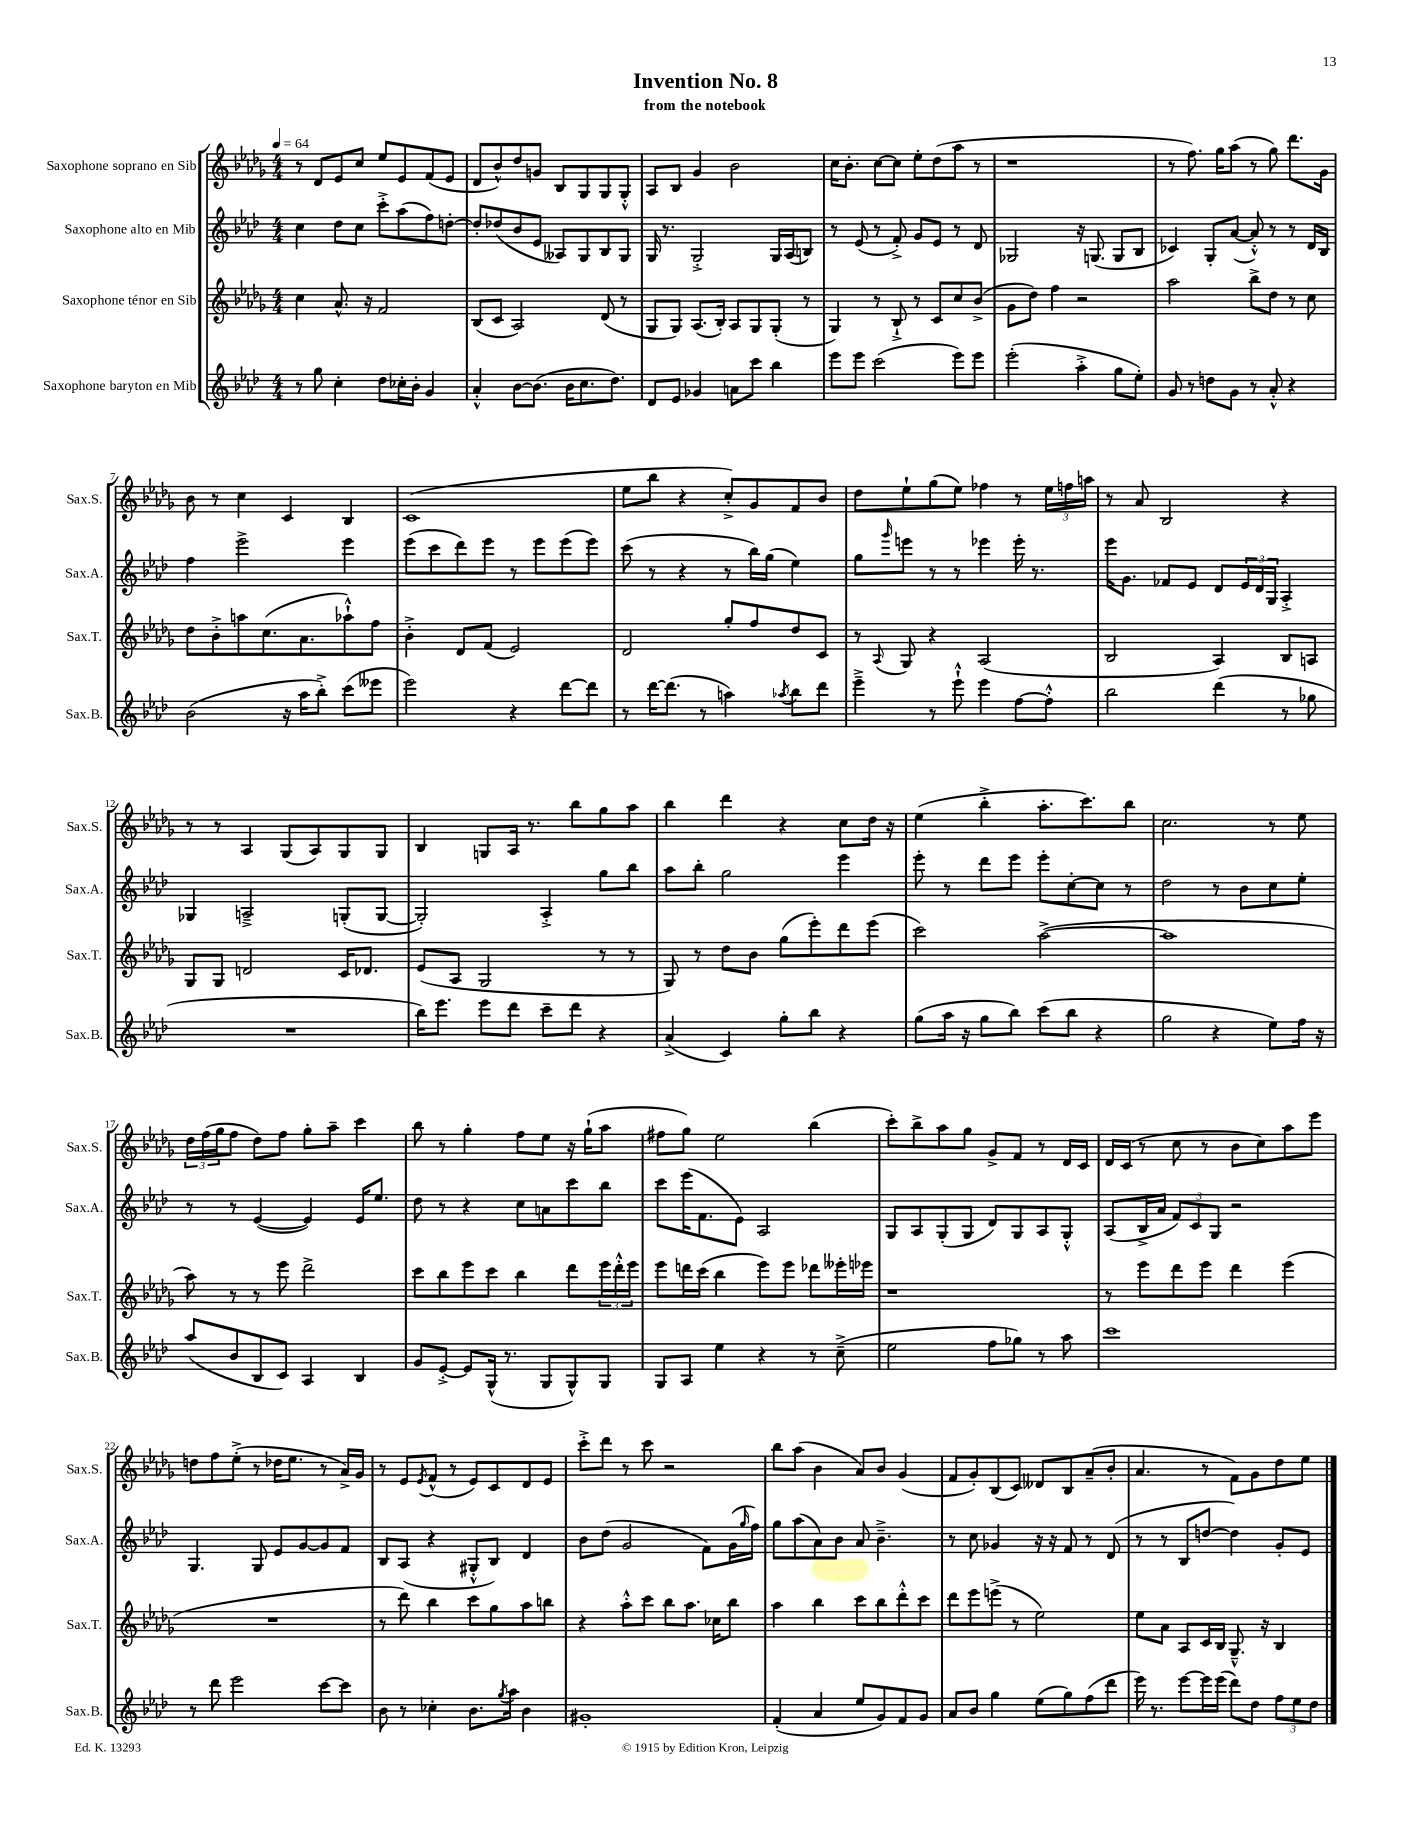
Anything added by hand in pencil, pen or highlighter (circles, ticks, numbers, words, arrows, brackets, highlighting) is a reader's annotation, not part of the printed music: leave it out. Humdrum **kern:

**kern	**kern	**kern	**kern
*staff4	*staff3	*staff2	*staff1
*clefG2	*clefG2	*clefG2	*clefG2
*k[b-e-a-d-]	*k[b-e-a-d-g-]	*k[b-e-a-d-]	*k[b-e-a-d-g-]
*M4/4	*M4/4	*M4/4	*M4/4
*MM64	*MM64	*MM64	*MM64
8r	4cc\	4cc\	8r
8gg\	.	.	8d-/L
4cc'\	8.a-^^/	8dd-\L	8e-/
.	.	8cc\J	8cc/J
.	16r	.	.
8dd-\L	2f/	8ccc'^\L	8ee-/L
16cc-'\L	.	(8aa-\	8e-/
16b-'\JJ	.	.	.
4g/	.	8ff\)	(8f/
.	.	[8dd'\J	8e-/J
=	=	=	=
4a-'^^/	(8B-/L	8dd'/]L	8d-/L
.	8c/J	(8dd-/	8b-^^/)
[8b-\L	2A-/)	8b-/	8dd-/
(8.b-\]J	.	8e-/J	8g/J
.	.	8A--/L)	8B-/L
16b-\LK	.	.	.
8.cc\	.	8G/	8G-/
.	(8d-/	8B-/	8G-/
8.dd-\J)	.	.	.
.	8r	8G/J	8G-'^^/J
=	=	=	=
8d-/L	8G-/L	16G/	8A-/L
.	.	8.r	.
8e-/J	8G-/J)	.	8B-/J
4g-/	(8.A-/L	2G'^/	4g-/
.	16B-'/Jk)	.	.
8a\L	8A-/L	.	2b-\
8ccc\J	8G-/	.	.
4bb-\	(8G-'/J	16G/LL	.
.	.	(16A-/J	.
.	8r	8B/J)	.
=	=	=	=
8eee-\L	4G-/)	8r	16cc\LK
.	.	.	8.b-'\J
8eee-\J	.	(8e-/	.
(2ccc\	8r	8r	[8cc\L
.	8B-`^/	8f'^/)	8cc\]J
.	8r	8g/L	8ee-'\L
.	8c/L	8e-/J	(8dd-\
8eee-\L)	8cc/	8r	8aa-\J
8eee-\J	(8b-^/J	8d-/	8r
=	=	=	=
(2eee-'\	8g-\L	2G-/	1r
.	8dd-\J)	.	.
.	4ff\	.	.
4aa-'^\	2r	16r	.
.	.	(8.G/	.
8gg\L	.	8G/L	.
8ee-'\J)	.	8B-/J	.
=	=	=	=
8g/	2aa-\	4c-/)	8r
8r	.	.	8.ff\)
8dd\L	.	8G'/L	.
.	.	.	16gg-\LK
8g\J	.	([8a-/J	(8aa-\J
8r	8bb-^\L	8a-'^^/])	8r
8a-'^^/	8dd-\J	8r	8gg-\)
4r	8r	8r	8.ddd-\L
.	8cc\	16d-/LL	.
.	.	16B-/JJ	16g-\Jk
=	=	=	=
(2b-\	8dd-\L	4ff\	8b-\
.	8b-'^\	.	8r
.	8aa\	2eee-^\	4cc\
.	(8.cc\	.	.
16r	.	.	4c/
16aa-\LK	8.a-\	.	.
8bb-'^\J)	.	.	.
(8ccc\L	8aa-`^^\)	4eee-\	4B-/
8eee--\J	8ff\J	.	.
=	=	=	=
2eee-\)	4b-'^\	(8eee-\L	(1c
.	.	8ccc\	.
.	8d-/L	8ddd-\)	.
.	(8f/J	8eee-\J	.
4r	2e-/)	8r	.
.	.	8eee-\L	.
[8ddd-\L	.	(8eee-\	.
8ddd-\]J	.	8eee-\J)	.
=	=	=	=
8r	2d-/	(8ccc\	8ee-\L
[16ddd-\LK	.	8r	8bb-\J
(8.ddd-\]J	.	.	.
.	.	4r	4r
8r	.	.	.
4aa\)	8gg-'/L	8r	8cc'^/L)
.	8ff/	16bb-\LL)	8g-/
.	.	(16gg\JJ	.
8qaa-/	.	.	.
8bb-\L	8dd-/	4ee-\)	8f/
8ddd-\J	8c/J	.	8b-/J
=	=	=	=
4eee-~^\	8r	8gg\L	8dd-\L
.	8qqA-/	16qqggg/	.
.	8G-/	8eee\J	8ee-`\
8r	4r	8r	(8gg-\
8eee-`^^\	.	8r	8ee-\J)
4eee-\	(2A-/	4eee-\	4ff-\
[8ff\L	.	16eee-'\	8r
.	.	8.r	.
8ff'^^\]J	.	.	24ee-\LL
.	.	.	24ff\
.	.	.	24aa\JJ
=	=	=	=
2bb-\	2B-/	16eee-\LK	8r
.	.	8.g\J	.
.	.	.	8a-/
.	.	8f-/L	2B-/
.	.	8e-/J	.
(4ddd-\	4A-/)	8d-/L	.
.	.	24e-/L	.
.	.	24d-/	.
.	.	24G/JJ	.
8r	8B-/L	4A-'^/	4r
8gg-\	8A/J	.	.
=	=	=	=
1r	8G-/L	4G-/	8r
.	8G-/J	.	8r
.	2d/	2A~^/	4A-/
.	.	.	(8G-/L
.	.	.	8A-/)
.	16c/LK	(8G'/L	8G-/
.	8.d-/J	.	.
.	.	[8G/J	8G-/J
=	=	=	=
16bb-\LK)	(8e-/L	2G'/])	4B-/
8.eee-\J	.	.	.
.	8A-/J	.	.
8eee-\L	2G-/	.	8G/L
8ddd-\J	.	.	16A-/Jk
.	.	.	8.r
8ccc~\L	.	4A-'^/	.
8ddd-\J	.	.	8bb-\L
4r	8r	8gg\L	8gg-\
.	8r	8bb-\J	8aa-\J
=	=	=	=
(4a-^/	8G-/)	8aa-\L	4bb-\
.	8r	8bb-'\J	.
4c/)	8dd-\L	2gg\	4ddd-\
.	8b-\J	.	.
8gg'\L	(8gg-\L	.	4r
8bb-\J	8eee-'\)	.	.
4r	8ddd-\	4eee-\	8cc\L
.	(8eee-\J	.	16dd-\Jk
.	.	.	16r
=	=	=	=
(8gg\L	2ccc\)	8eee-'\	(4ee-\
16aa-\Jk	.	8r	.
16r	.	.	.
8gg\L	.	8ddd-\L	4bb-'^\
8bb-\J)	.	8eee-\J	.
(8ccc\L	([2aa-^\	8eee-'\L	8.aa-'\L
8bb-\J	.	[8cc'\	.
.	.	.	8.ccc\)
4r	.	8cc\]J	.
.	.	8r	8bb-\J
=	=	=	=
2gg\	1aa-]	2dd-\	2.cc\
4r	.	8r	.
.	.	8b-\L	.
8ee-\L)	.	8cc\	8r
16ff\Jk	.	8ee-'\J	8ee-\
16r	.	.	.
=	=	=	=
(8aa-/L	8aa-\)	8r	24dd-\LL
.	.	.	(24ff\
.	.	.	24gg-\J
8b-/	8r	8r	8ff\J
8B-/	8r	([4e-/	8dd-\L)
8c/J)	8eee-\	.	8ff\J
4A-/	2ddd-^\	4e-/])	8gg-'\L
.	.	.	8aa-~\J
4B-/	.	16e-/LK	4ccc\
.	.	8.ee-/J	.
=	=	=	=
8g/L	8ccc\L	8dd-\	8bb-\
[8e-'^/J	8bb-\	8r	8r
8e-/]L	8eee-\	4r	4gg-'\
(16G^^/Jk	8ccc\J	.	.
8.r	.	.	.
.	4bb-\	8cc\L	8ff\L
8G/L	.	8a\	8ee-\J
8G^^/)	8ddd-\L	8ccc\	16r
.	.	.	(16gg-`\LK
8G/J	24eee-\L	8bb-\J	8aa-\J
.	24ddd-'^^\	.	.
.	24eee-\JJ	.	.
=	=	=	=
8G/L	8eee-\L	8ccc\L	8ff#\L
8A-/J	16ddd\L	(16eee-\K	8gg-\J)
.	(16ccc\JJ	8.f\	.
4ee-\	4bb-\	.	2ee-\
.	.	8e-\J)	.
4r	8eee-\L)	2A-/	.
.	8eee-\J	.	.
8r	8ddd-\L	.	(4bb-\
(8cc~^\	16eee--'\L	.	.
.	16eee-\JJ	.	.
=	=	=	=
2ee-\	1r	8G/L	8ccc'\L)
.	.	8A-/	8bb-^\
.	.	(8G'/	8aa-\
.	.	8G/J	8gg-\J
8ff\L	.	8d-/L)	8g-^/L
8gg-\J)	.	8G/	8f/J
8r	.	8A-/	8r
8aa-\	.	8G'^^/J	16d-/LL
.	.	.	16c/JJ
=	=	=	=
1ccc	8r	(8A-/L	16d-/LL
.	.	.	(16c/JJ
.	8eee-\L	16B-^/L	8r
.	.	16a-/JJ	.
.	8ddd-\	12f/L)	8cc\
.	.	12c/	.
.	8eee-\J	.	8r
.	.	12G/J	.
.	4ddd-\	2r	8b-\L
.	.	.	8cc\)
.	(4eee-\	.	8aa-\
.	.	.	8eee-\J
=	=	=	=
8r	1r	4.G/	8dd\L
8ddd-\	.	.	8ff\
2eee-\	.	.	(8ee-'^\J
.	.	8G/	8r
.	.	8e-/L	16dd-\LK
.	.	.	8.ee-\J
.	.	[8g/	.
[8ccc\L	.	8g/]	8r
8ccc\]J	.	8f/J	16a-^/LL)
.	.	.	16g-/JJ
=	=	=	=
8b-\	8r	8B-/L	8r
8r	8ddd-\)	(8A-/J	8e-/L
.	.	.	8qe-/
4cc-'\	4bb-\	4r	(8f^^/J
.	.	.	8r
8.b-\L	8ccc\L	8G#'^^/L	8e-/L)
.	8gg-\	8B-/J)	8c/
8qgg/	.	.	.
16aa-\Jk	.	.	.
4b-\	8aa-\	4d-/	8d-/
.	8bb\J	.	8e-/J
=	=	=	=
1g#'	4r	8b-\L	8ccc'^\L
.	.	(8dd-\J	8ddd-\J
.	8aa-'^^\L	2g/	8r
.	8ccc\J	.	8ccc\
.	8bb-\L	.	2r
.	8.aa-\J	.	.
.	.	8f\L)	.
.	16cc-\LK	.	.
.	8bb-\J	(16g\L	.
.	.	16qqgg/	.
.	.	16ff\JJ)	.
=	=	=	=
(4f'/	4aa-\	8gg\L	8bb-\L
.	.	(8aa-\	(8aa-\J
4a-/	4bb-\	8a-\)	4b-\
.	.	8b-\J	.
8ee-/L	8ccc\L	8a-/	8a-/L)
8g/)	8bb-\	4.b-~^\	8b-/J
8f/	8ddd-'^^\	.	(4g-/
8g/J	8ccc\J	.	.
=	=	=	=
8a-/L	8ddd-\L	8r	8f/L
8b-/J	8eee-\	8cc\	8g-'/)
4gg\	(8eee^\J	4g-/	(8B-/
.	8r	.	8c/J)
(8ee-\L	2ee-\)	16r	8d--/L
.	.	16r	.
8gg\)	.	8f/	8B-/
(8ff\	.	8r	(8a-~/
8ddd-\J	.	(8d-/	8b-'/J
=	=	=	=
16eee-\)	8ee-\L	8r	4.a-/
8.r	.	.	.
.	8a-\J	8r	.
[8eee-\L	8A-/L	8B-/L	.
16eee-\]L	16c/L	[8dd/J	8r
(16eee-\JJ	16B-/JJ	.	.
8ddd-\L)	8.G-~^^/	4dd\])	8f\L)
8dd-\J	.	.	8g-\
.	16r	.	.
12ff\L	4B-/	8g'/L	8dd-\
12ee-\	.	.	.
.	.	8e-/J	8ee-\J
12dd-\J	.	.	.
==	==	==	==
*-	*-	*-	*-
